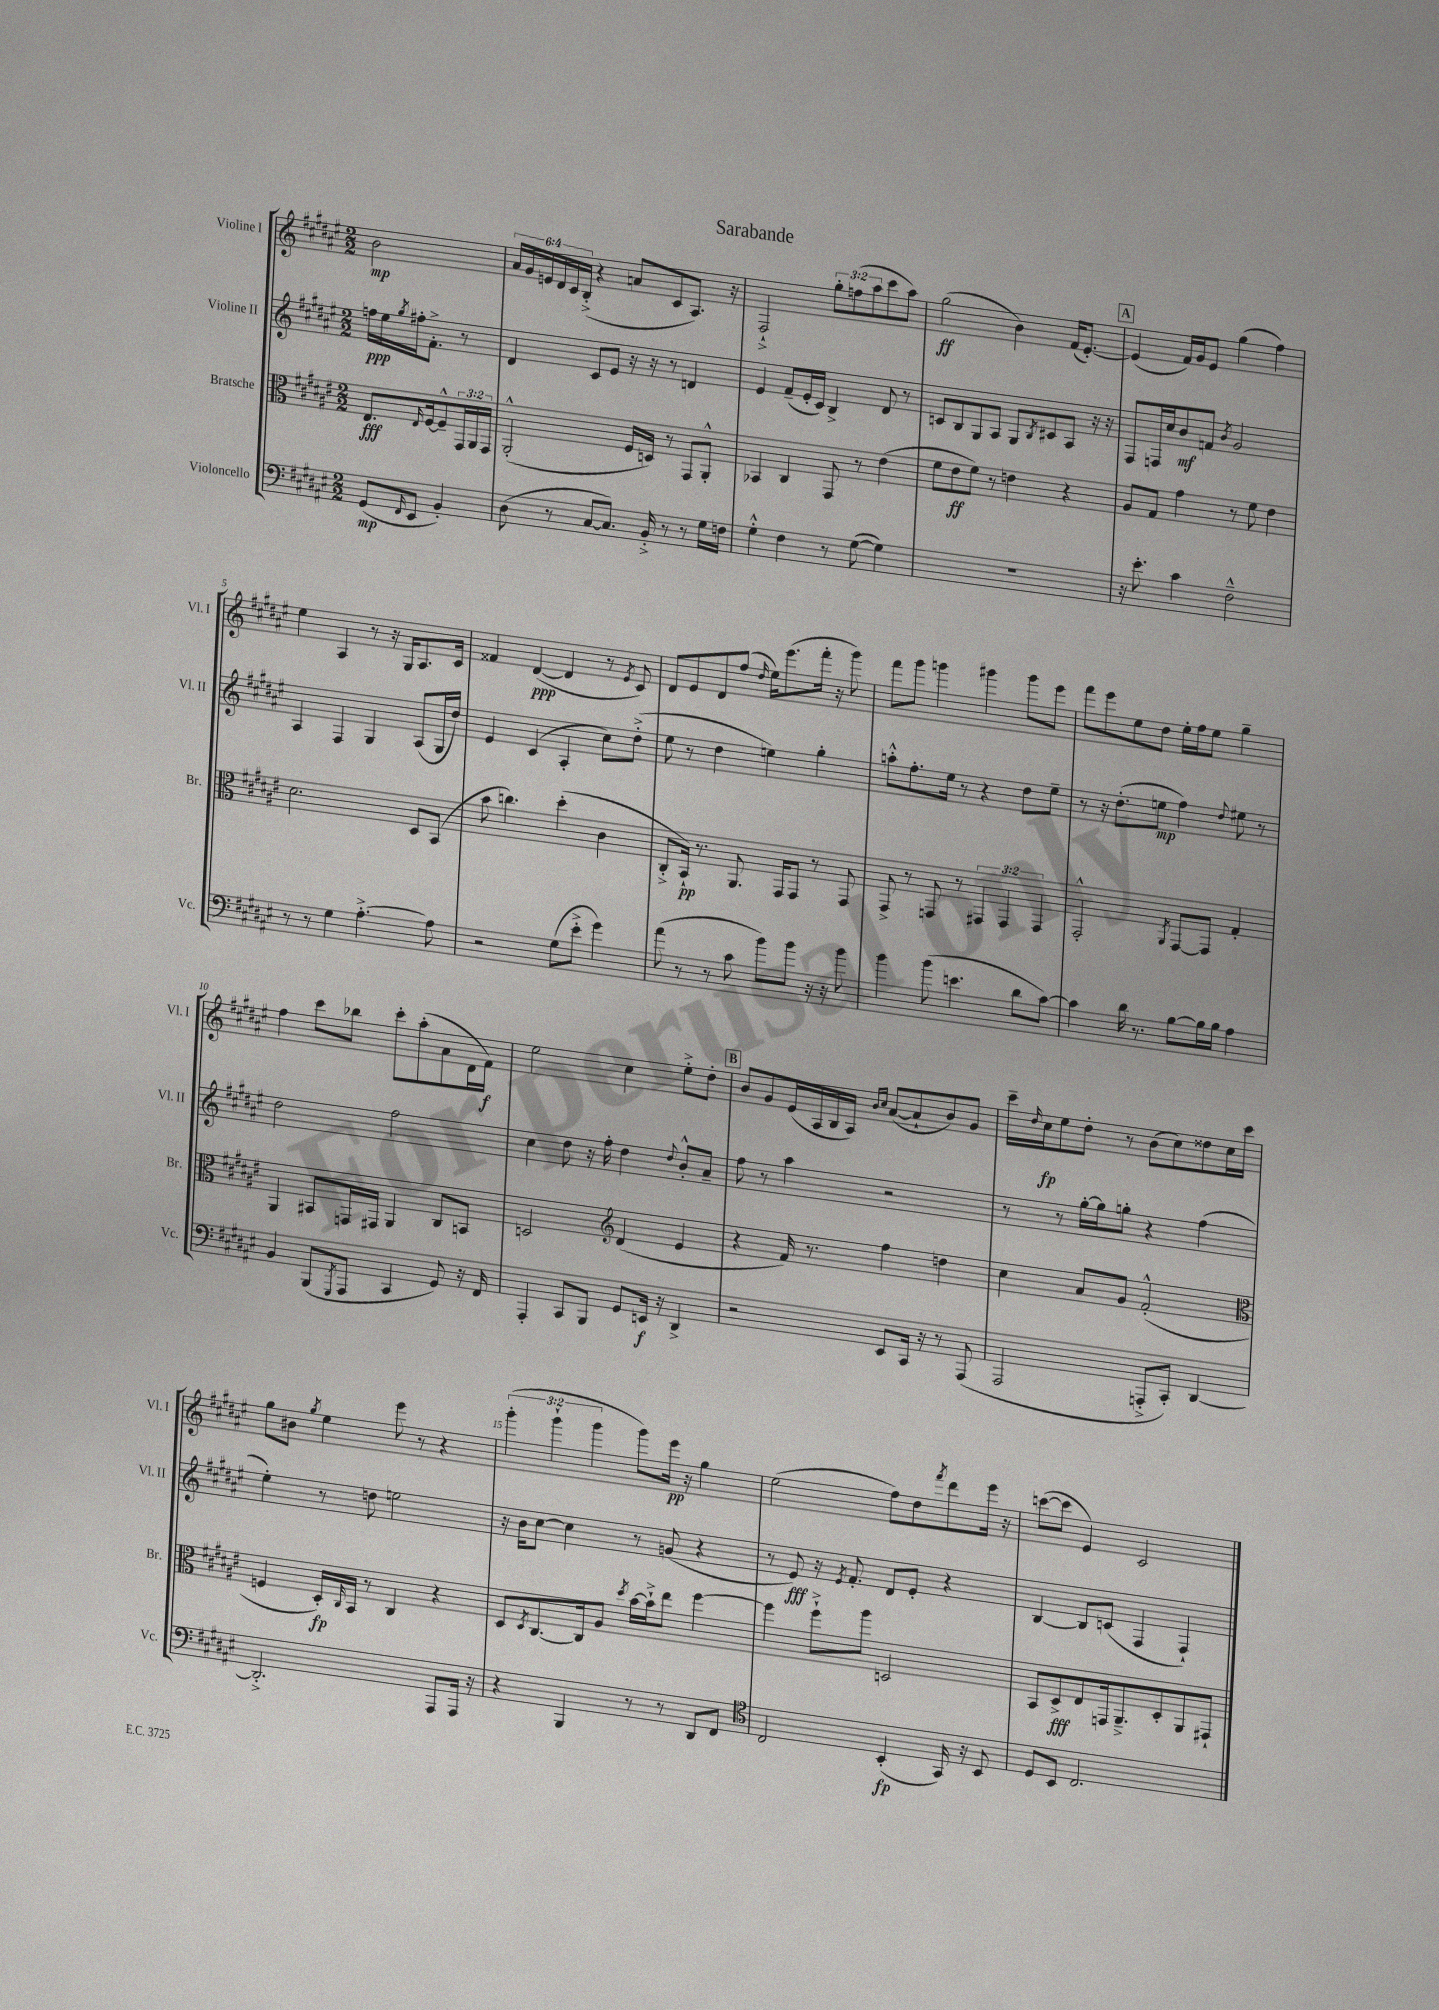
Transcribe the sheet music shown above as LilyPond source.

\header { title = "Sarabande" }
<<
\new StaffGroup <<
\new Staff = "s0" \with { instrumentName = "Violine I" shortInstrumentName = "Vl. I" } {
    \clef treble \key fis \major \numericTimeSignature \time 2/2 \override Staff.TupletNumber.text = #tuplet-number::calc-fraction-text \partial 2
    b'2\mp |
    \tuplet 6/4 { ais'16 gis'16 e'16 dis'16 cis'16 b16-.->( } r4 a'8 cis'8 ais8.) r16 |
    fis2-!-> \tuplet 3/2 { gis''8-. f''8( ais''8 } cis'''8 ais''8) |
    gis''2\ff( b'4) fis'16( eis'8.~-.) |
    \mark \markup { \box "A" } eis'4( fis'16) gis'16 eis'8 gis''4( fis''4) |
    eis''4 ais4 r8 r16 gis16 ais8. cis'16 |
    fisis'4 dis'4~\ppp( dis'4 r8 \acciaccatura { eis'8 } cis'8) |
    dis'8 eis'8 dis'8 fis''8( \grace { dis''16 } eis''16) eis'''8.( fis'''16-. r16 gis'''8) |
    fis'''8 gis'''8 g'''4 gis'''4 gis'''8 eis'''8 |
    fis'''8 eis'''8 eis''8 dis''8 eis''16-. fis''16 eis''8 gis''4-- |
    fis''4 cis'''8 bes''8 cis'''8-. ais''8-.( ais'8 dis'16 fis'16\f) |
    eis''2 cis''4 eis''8-.-> dis''8-. |
    \mark \markup { \box "B" } b'8 gis'8 eis'16( ais16 b16 ais16) \grace { b'16 cis''16 } ais'8~( ais'8-! b'8) gis'8 |
    cis'''16-- \grace { dis''16 } cis''16\fp eis''8 dis''8-. r8 b'8( cis''8) disis''8 cis''16 cis'''16 |
    gis''8 bis'8 \acciaccatura { gis''8 } eis''4 eis'''8 r8 r4 |
    \tuplet 3/2 { gis'''4-.( gis'''4-! gis'''4 } gis'''8) eis'''16\pp r16 gis''4 |
    eis''2( fis''8) dis''8 \acciaccatura { fis'''8 } dis'''8 eis'''16 r16 |
    c'''8~( c'''8 eis'4) cis'2 \bar "|." |
}
\new Staff = "s1" \with { instrumentName = "Violine II" shortInstrumentName = "Vl. II" } {
    \clef treble \key fis \major \numericTimeSignature \time 2/2 \partial 2
    f''16\ppp eis''16 \acciaccatura { gis''8 } fis''16-. fis'8.-.-> r8 |
    dis'4 cis'8 eis'8 r16 r16 r8 d'4 |
    eis'4 fis'8--( eis'16-. cis'16) b4-> dis'8 r8 |
    c'8 b8 gis8 ais8 gis8 \acciaccatura { b8 } cis'8 ais8 r16 r16 |
    \mark \markup { \box "A" } fis8 f16 cis''16 b'8\mf f'8 \acciaccatura { b'8 } gis'2 |
    ais4 fis4 gis4 ais8( gis16 dis''16) |
    eis'4 cis'4( ais4-. cis''8) dis''8-.->( |
    eis''8 r8 dis''4 e''4) gis''4-. |
    a''8-.-^ fis''8.-. eis''16 r8 r4 dis''8 eis''8-- |
    r8 r16 dis''8.-.( e''8\mp fis''4) \appoggiatura { dis''8 } eis''8 r8 |
    dis''2 fis''2 |
    cis''4 dis''8 r16 fis''16-. dis''4 \appoggiatura { dis''8 } b'8-.-^ ais'8-- |
    \mark \markup { \box "B" } fis''8 r8 ais''4 r2 |
    r8 r8 gis''16~-. gis''16 g''8-. r4 fis''4( |
    eis''4-.) r8 d''8 e''2 |
    r16 b'16 cis''8~ cis''4 r8 g'8( r4 |
    r8 eis'8\fff) r16 \acciaccatura { eis'8 } fis'8.-. dis'8 eis'8-. r4 |
    b4~ b8 c'8( fis4 fis4-!) \bar "|." |
}
\new Staff = "s2" \with { instrumentName = "Bratsche" shortInstrumentName = "Br." } {
    \clef alto \key fis \major \numericTimeSignature \time 2/2 \override Staff.TupletNumber.text = #tuplet-number::calc-fraction-text \partial 2
    eis8.\fff \grace { eis16 } fis16~ fis8---^ \tuplet 3/2 { gis,16 ais,16 gis,16 } |
    ais,2-.-^( fis16 d16) r8 gis,8 ais,8-.-^ |
    bes,4 cis4 gis,8 r8 eis'4( |
    fis'8 eis'8\ff fis'8) r8 e'4 r4 |
    \mark \markup { \box "A" } ais8 gis8 gis'4 r8 fis'8 eis'4 |
    dis'2. dis8 b,8( |
    b'8 c''4.) dis''4-.( cis'4 |
    cis8-.-> b,16-!\pp) r8. ais,8. gis,16 gis,8 r8 gis,8 |
    gis,8-> r8 g,8 r8 \tuplet 3/2 { gis,4 gis,4 gis,4 } |
    gis,2-.-^ \acciaccatura { ais,8 } gis,8~ gis,8 gis4-. |
    ais,4 bis,8 g,16 gis,16 ais,4 cis8 b,8 |
    d2 \clef treble dis'4( eis'4 |
    \mark \markup { \box "B" } r4 fis'16) r8. fis''4 d''4 |
    cis''4 ais'8 gis'8 fis'2-.-^( |
    \clef alto f4 dis16-.\fp) \grace { cis16 } b,16 r8 cis4 r4 |
    dis8 \acciaccatura { dis8 } cis8.~ cis16 ais8 \acciaccatura { dis''8 } b'16~ b'16-!-> eis''8 fis''4~ |
    fis''4 fis''8-!-> ais''8 d2 |
    b,8 dis8->\fff eis8 g,16 ais,8.---> dis8-. ais,8 gis,8-! \bar "|." |
}
\new Staff = "s3" \with { instrumentName = "Violoncello" shortInstrumentName = "Vc." } {
    \clef bass \key fis \major \numericTimeSignature \time 2/2 \partial 2
    gis,8\mp( \grace { fis,16 } eis,8 b,4-.) |
    dis8( r8 cis8~ cis8.) b,16-.-> r8 r8 gis16 f16 |
    gis4-.-^ fis4 r8 gis8~( gis4) |
    R1 |
    \mark \markup { \box "A" } r16 eis'8.-. cis'4 fis2---^ |
    r8 r8 gis4 ais4.~-.-> ais8 |
    r2 gis8( eis'8-.-> gis'4) |
    ais'8( r8 r8 cis'8 b'8) b'8 r16 r16 b'8 |
    b'4 b'8( e'4. dis'8 cis'8~) |
    cis'4 dis'16 r8. b8~ b16 b16 ais4 |
    b,4 b,,8( \acciaccatura { gis,,8 } ais,,8 cis,4 gis,8) r16 fis,16 |
    ais,,4-. cis,8 b,,8 gis,8 e,16\f r16 dis,4-> |
    \mark \markup { \box "B" } r2 eis,8 cis,16 r16 r8 ais,,8( |
    ais,,2 a,,8-.-> cis,8-.) dis,4~ |
    dis,2.-.-> ais,,8 ais,,16 r16 |
    r4 b,,4 r8 r8 dis,8 fis,8 |
    \clef tenor cis2 b,4-.\fp( gis,16) r16 b,8 |
    dis8 b,8 cis2. \bar "|." |
}
>>
>>
\layout { \context { \Score \override BarNumber.break-visibility = ##(#f #t #t) barNumberVisibility = #(every-nth-bar-number-visible 5) } }
